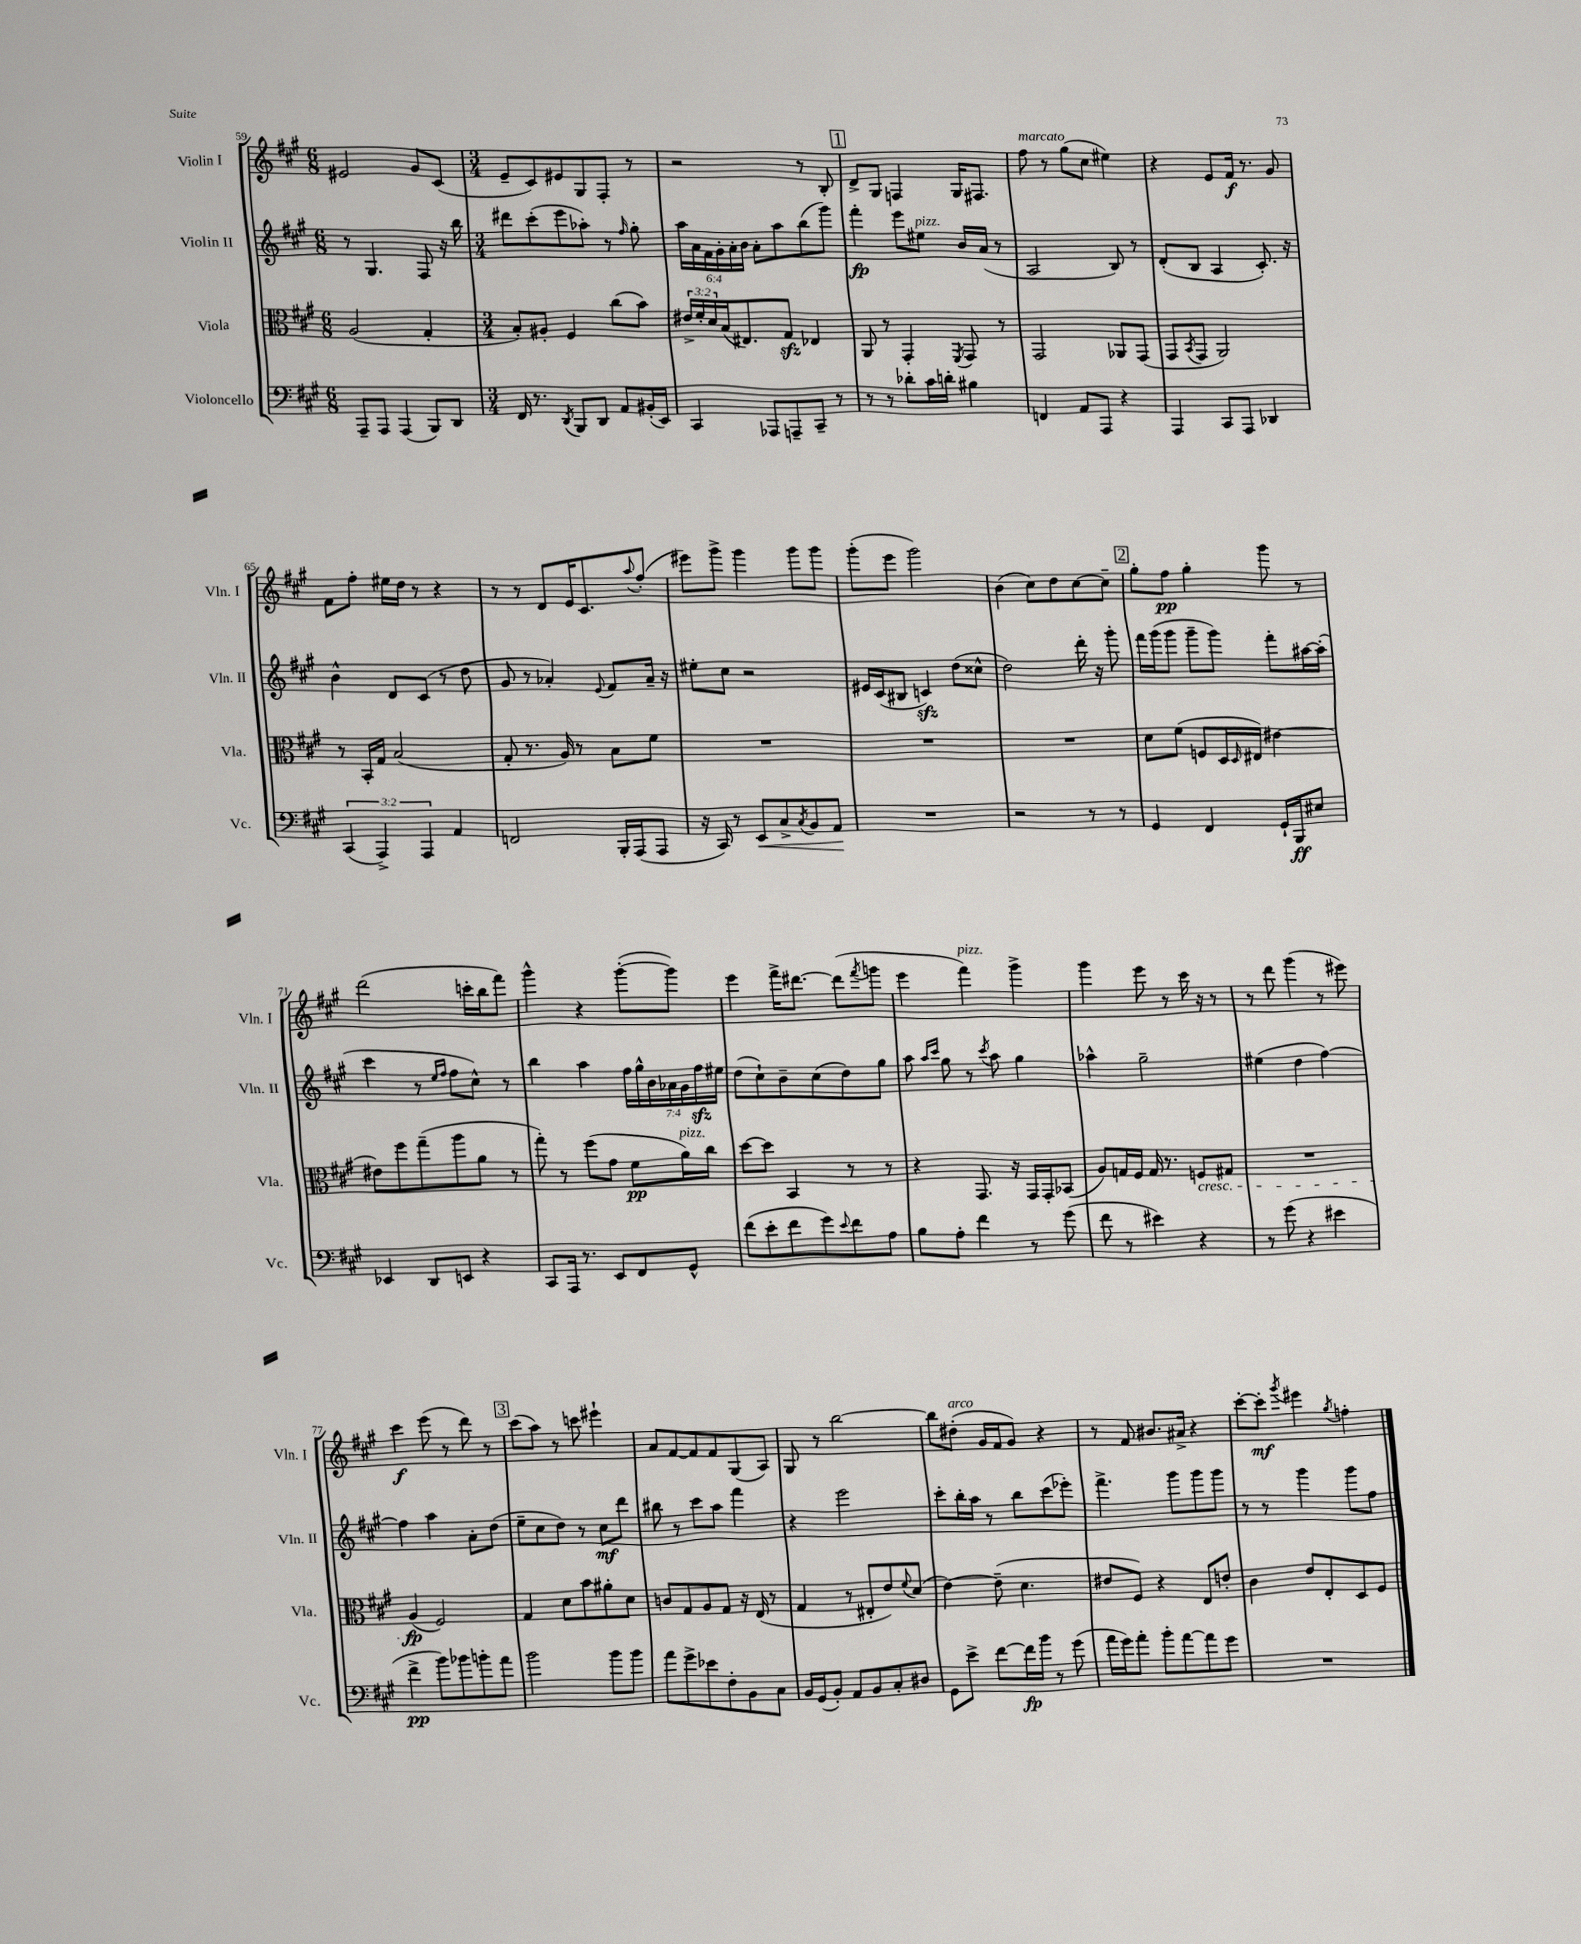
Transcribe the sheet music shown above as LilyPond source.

<<
\new StaffGroup <<
\new Staff = "s0" \with { instrumentName = "Violin I" shortInstrumentName = "Vln. I" } {
    \clef treble \key a \major \numericTimeSignature \time 6/8
    eis'2 gis'8 cis'8( |
    \numericTimeSignature \time 3/4 e'8-- cis'8) eis'8 gis8 fis8-. r8 |
    r2 r8 b8-. |
    \mark \markup { \box "1" } d'8-> gis8 f4 gis16 fis8. |
    fis''8^\markup { \italic "marcato" } r8 gis''8( cis''8 eis''4) |
    r4 e'8 fis'16\f r8. gis'8 |
    fis'8 fis''8-. eis''16 d''16 r8 r4 |
    r8 r8 d'8 e'16 cis'8. \appoggiatura { a''8 } fis''8-.( |
    eis'''8) gis'''8-> gis'''4 gis'''8 gis'''8 |
    gis'''8-.( e'''8 gis'''2) |
    b'4( cis''8) d''8 cis''8~ cis''8-- |
    \mark \markup { \box "2" } gis''8-. fis''8\pp gis''4-. gis'''8 r8 |
    d'''2( c'''16-. b''16 fis'''8) |
    gis'''4-^ r4 gis'''8~-.( gis'''8) |
    e'''4 fis'''16-> dis'''8.~ dis'''8( \acciaccatura { fis'''8 } g'''8 |
    e'''4 fis'''4^\markup { \italic "pizz." }) gis'''4-> |
    gis'''4 e'''8 r8 cis'''16 r16 r8 |
    r8 d'''8 gis'''4( r8 eis'''8) |
    cis'''4\f e'''8( r8 d'''8) r8 |
    \mark \markup { \box "3" } cis'''8( a''8) r8 c'''8 eis'''4-! |
    a'8 fis'8~ fis'8 fis'8 gis8( a8) |
    gis8 r8 b''2~ |
    b''8 dis''8-.^\markup { \italic "arco" }( gis'16 fis'16 gis'8) r4 |
    r8 fis'8 bis'8. ais'16-> r4 |
    cis'''8~-. cis'''8-.\mf \acciaccatura { gis'''8 } eis'''4 \acciaccatura { gis''8 } f''4-. \bar "|." |
}
\new Staff = "s1" \with { instrumentName = "Violin II" shortInstrumentName = "Vln. II" } {
    \clef treble \key a \major \numericTimeSignature \time 6/8 \override Staff.TupletNumber.text = #tuplet-number::calc-fraction-text
    r8 gis4. fis8 r16 b''16 |
    \numericTimeSignature \time 3/4 dis'''8 cis'''8-.( e'''8 aes''8-.) r8 \grace { fis''16 } gis''8-. |
    \tuplet 6/4 { a''16 a'16 fis'16 gis'16-. a'16-. b'16 } a'8-. a''8 b''8( gis'''8) |
    \mark \markup { \box "1" } fis'''4-.\fp e'''8 eis''8^\markup { \italic "pizz." } b'16 a'16( r8 |
    a2 b8) r8 |
    d'8-.( b8 a4 cis'8.-.) r16 |
    b'4-^ d'8 cis'8( r8 d''8 |
    gis'8 r8 aes'4-.) \appoggiatura { e'8 } fis'8 aes'16-- r16 |
    eis''8-. cis''8 r2 |
    eis'16 cis'16( bis8 c'4\sfz) d''8( cisis''8-^ |
    d''2) d'''16-. r16 gis'''8-. |
    \mark \markup { \box "2" } fis'''16 gis'''16( gis'''8 gis'''8-- gis'''8) fis'''8-. ais''16~ ais''16-.( |
    cis'''4 r8 \grace { e''16 fis''16 } fis''8 cis''8-^) r8 |
    b''4 a''4 \tuplet 7/4 { fis''16 gis''16-^ b'16 aes'16 gis'16 fis''16\sfz eis''16 } |
    d''8( cis''8-!) b'8-- cis''8( d''8) gis''8 |
    a''8 \grace { a''16 cis'''16 } gis''8 r8 \acciaccatura { cis'''8 } a''8 gis''4 |
    aes''4-^ gis''2-- |
    eis''4( d''4 fis''4~) |
    fis''4 a''4 a'8-. d''8( |
    \mark \markup { \box "3" } e''8-- cis''8 d''8) r8 cis''8\mf d'''8 |
    bis''8 r8 cis'''8 a''8 fis'''4 |
    r4 e'''2 |
    cis'''8-. b''16-. a''16 r8 b''8 cis'''8( ees'''8-.) |
    fis'''4.-> gis'''8 gis'''8 gis'''8 |
    r8 r8 gis'''4 gis'''8 fis''8 \bar "|." |
}
\new Staff = "s2" \with { instrumentName = "Viola" shortInstrumentName = "Vla." } {
    \clef alto \key a \major \numericTimeSignature \time 6/8 \override Staff.TupletNumber.text = #tuplet-number::calc-fraction-text
    a2( gis4-. |
    \numericTimeSignature \time 3/4 b8-.) ais8-. fis4 cis''8( b'8) |
    \tuplet 3/2 { eis'16-> fis'16-. d'16 } b16( eis8.) gis8\sfz ees4 |
    \mark \markup { \box "1" } a,8 r8 gis,4-. \acciaccatura { fis,8 } gis,8 r8 |
    gis,2 aes,8 gis,8( |
    gis,8 \acciaccatura { b,8 } gis,8 a,2) |
    r8 b,16-. gis16 b2( |
    gis8-. r8. a16) r8 b8 fis'8 |
    R2. |
    R2. |
    R2. |
    \mark \markup { \box "2" } d'8 fis'8( f8 d16 \grace { d16 } eis16) eis'4~ |
    eis'8 fis''8 gis''8--( a''8 a'8 r8 |
    gis''8-.) r8 fis''8( gis'8 fis'8\pp a'16^\markup { \italic "pizz." }) cis''16 |
    d''8~ d''8 b,4 r8 r8 |
    r4 gis,8. r16 gis,16 gis,16-. bes,8( |
    a8) g16 fis16 g16 r8. f8\cresc gis8 |
    R2. |
    a4\fp\!( fis2) |
    \mark \markup { \box "3" } gis4 d'8 b'8 ais'8-. d'8 |
    c'8 gis8 a8 gis8 r16 e16( r8 |
    gis4 r8 eis8-. e'8) \appoggiatura { fis'8 } d'8( |
    e'4~) e'8--( d'4. |
    eis'8 fis8) r4 e8 e'8-. |
    cis'4 e'8 e8-. d8 fis8 \bar "|." |
}
\new Staff = "s3" \with { instrumentName = "Violoncello" shortInstrumentName = "Vc." } {
    \clef bass \key a \major \numericTimeSignature \time 6/8 \override Staff.TupletNumber.text = #tuplet-number::calc-fraction-text
    a,,8-- a,,8 a,,4( b,,8) d,8 |
    \numericTimeSignature \time 3/4 fis,16 r8. \acciaccatura { d,8 } b,,8 d,8 a,8 bis,16-.( e,16) |
    cis,4 aes,,8 a,,8-- cis,8-- r8 |
    \mark \markup { \box "1" } r8 r8 des'8-. cis'16 d'16-. bis4 |
    f,4 a,8 a,,8 r4 |
    a,,4 cis,8 a,,8 des,4 |
    \tuplet 3/2 { cis,4( a,,4->) a,,4 } a,4 |
    f,2 b,,16-. a,,16( a,,8 |
    r16 cis,16) r8 e,8\< cis8-> \acciaccatura { cis8 } b,8 a,8\! |
    R2. |
    r2 r8 r8 |
    \mark \markup { \box "2" } gis,4 fis,4 gis,16-! b,,16\ff eis8 |
    ees,4 d,8 e,8 r4 |
    cis,8 a,,16 r8. e,8 fis,8 gis,8-^ |
    fis'8( e'8-. fis'8 gis'8) \appoggiatura { e'8 } fis'8 a8 |
    b8 a8-. fis'4 r8 gis'8( |
    fis'8 r8 eis'4) r4 |
    r8 gis'8( r4 eis'4 |
    fis'4->\pp b'8) bes'8 b'8-. a'8 |
    \mark \markup { \box "3" } b'2 b'8 b'8 |
    a'8 gis'8-> ees'8 fis8-. b,8 cis8 |
    b,16 gis,16( b,8-.) a,8 b,8 cis8-. dis8 |
    gis,8 e'8-> fis'8~ fis'16\fp b'16 r8 gis'8( |
    a'16 gis'16) a'8-. b'8-. a'8~ a'8 gis'8 |
    R2. \bar "|." |
}
>>
>>
\layout { \context { \Score currentBarNumber = #59 } }
